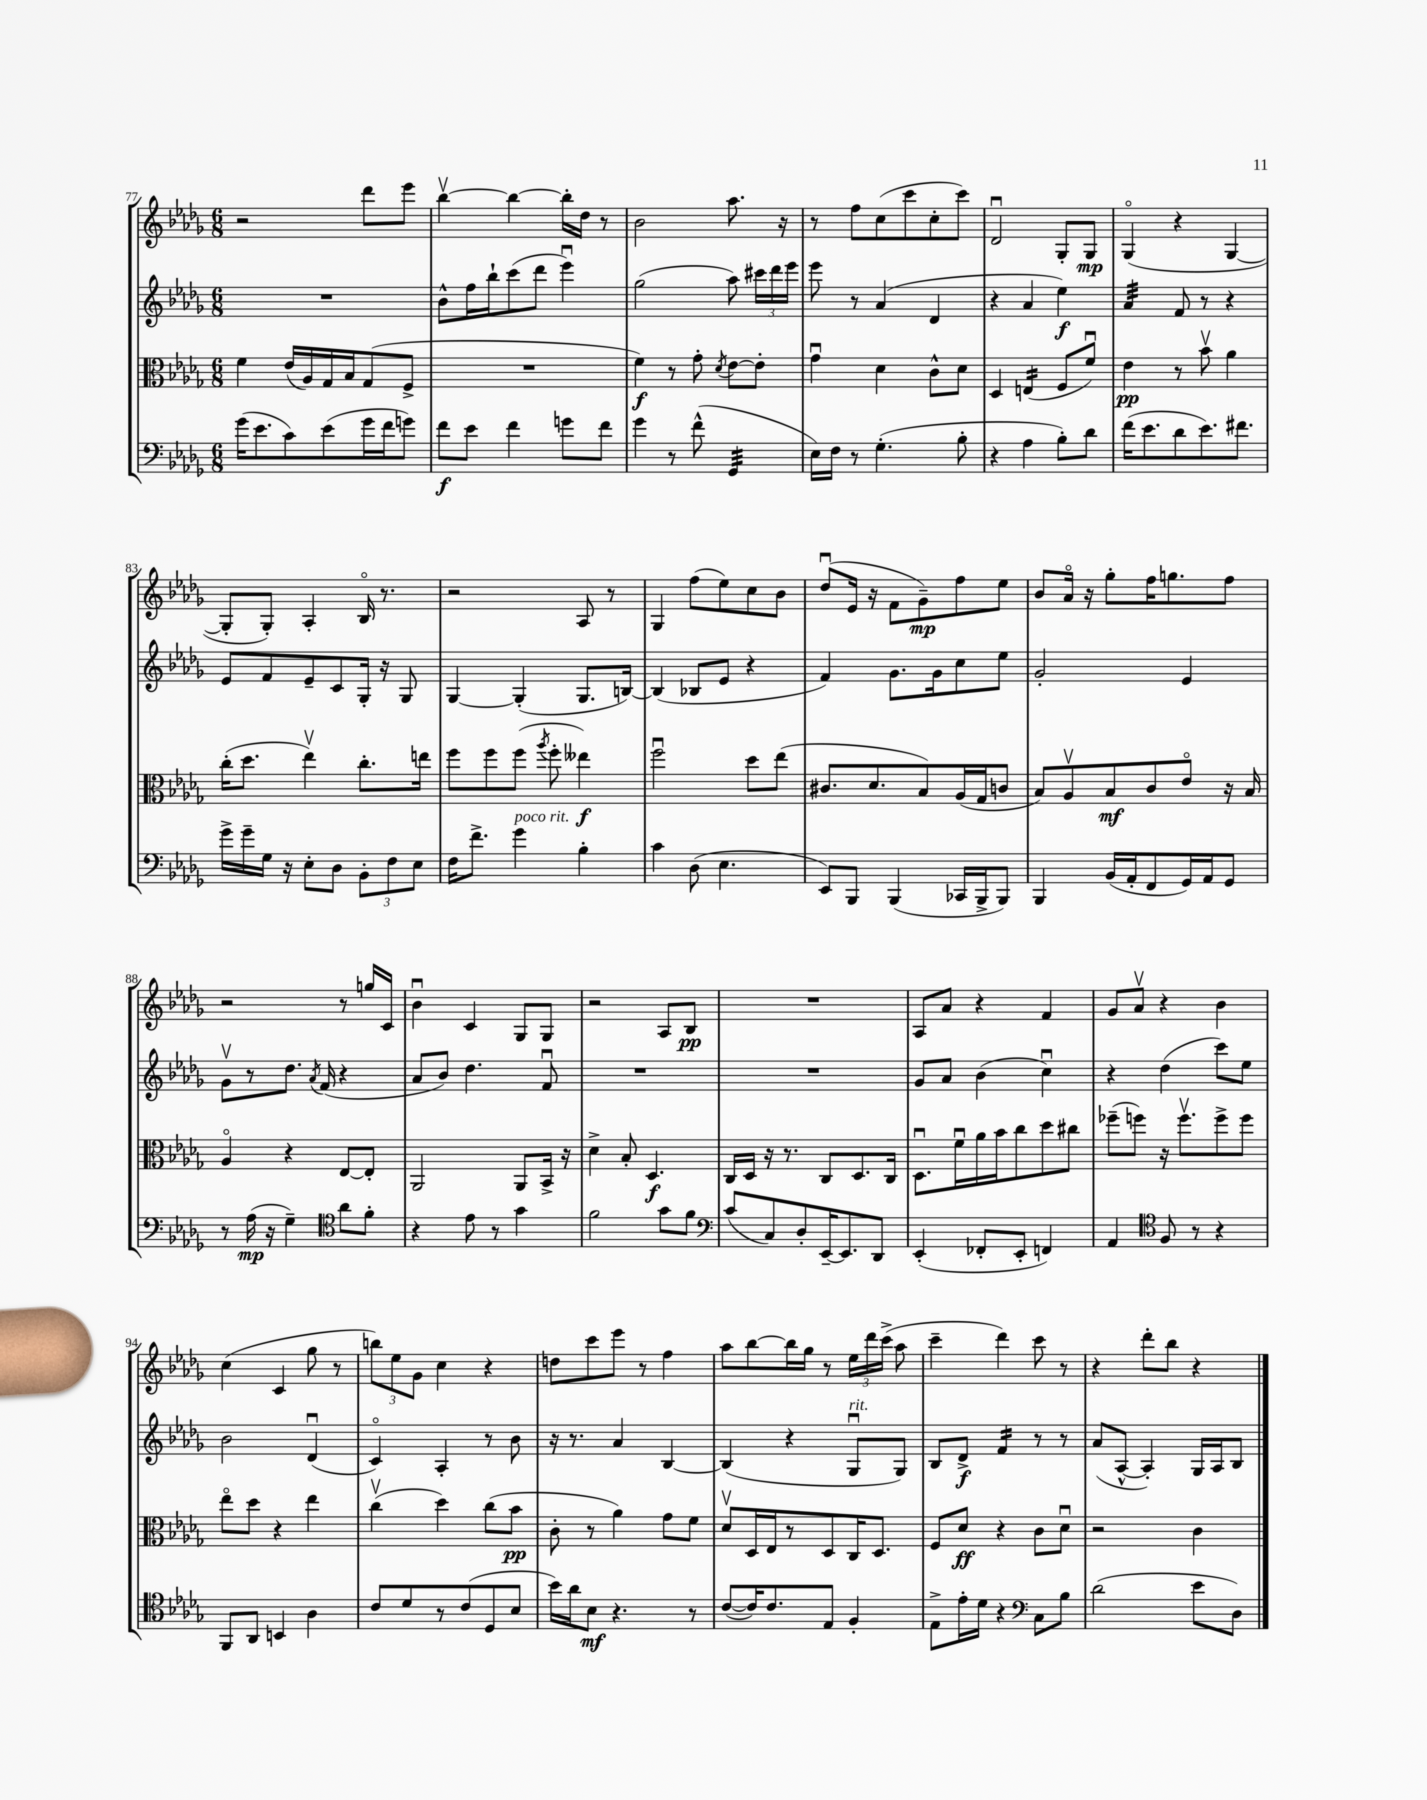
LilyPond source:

<<
\new StaffGroup <<
\new Staff = "s0" {
    \clef treble \key des \major \numericTimeSignature \time 6/8
    \autoBeamOff r2 des'''8[ ees'''8] |
    bes''4~\upbow bes''4~ bes''16[-. des''16] r8 |
    bes'2 aes''8. r16 |
    r8 f''8[ c''8( c'''8 c''8-. c'''8]) |
    des'2\downbow ges8[-. ges8]\mp |
    ges4\flageolet( r4 ges4~ |
    ges8[-. ges8]-.) aes4-. bes16\flageolet r8. |
    r2 aes8 r8 |
    ges4 f''8[( ees''8) c''8 bes'8] |
    des''8[\downbow( ees'16] r16 f'8[ ges'8--\mp) f''8 ees''8] |
    bes'8[ aes'16]\flageolet r16 ges''8[-. f''16 g''8. f''8] |
    r2 r8 g''16[ c'16] |
    bes'4\downbow c'4 ges8[ ges8] |
    r2 aes8[ bes8]\pp |
    R2. |
    aes8[ aes'8] r4 f'4 |
    ges'8[ aes'8]\upbow r4 bes'4 |
    c''4( c'4 ges''8 r8 |
    \tuplet 3/2 { b''8[) ees''8 ges'8] } c''4 r4 |
    d''8[ c'''8 ees'''8] r8 f''4 |
    aes''8[ bes''8~ bes''16 ges''16] r8 \tuplet 3/2 { ees''16[ des'''16 c'''16]->( } aes''8 |
    c'''4-- des'''4) c'''8 r8 |
    r4 des'''8[-. bes''8] r4 \bar "|." |
}
\new Staff = "s1" {
    \clef treble \key des \major \numericTimeSignature \time 6/8
    \autoBeamOff R2. |
    bes'8[-^ f''16 bes''16-! c'''8( des'''8] ees'''4\downbow) |
    ges''2( aes''8) \tuplet 3/2 { cis'''16[ des'''16 ees'''16] } |
    ees'''8 r8 aes'4( des'4 |
    r4 aes'4 ees''4\f) |
    aes'4:32 f'8 r8 r4 |
    ees'8[ f'8 ees'8-- c'8 ges16]-. r16 ges8 |
    ges4~ ges4-.( ges8.[ b16]~) |
    b4( bes8[ ees'8] r4 |
    f'4) ges'8.[ ges'16 c''8 ees''8] |
    ges'2-. ees'4 |
    ges'8[\upbow r8 des''8.] \acciaccatura { aes'8 } f'16( r4 |
    aes'8[ bes'8]) des''4. f'8\downbow |
    R2. |
    R2. |
    ges'8[ aes'8] bes'4( c''4\downbow) |
    r4 des''4( c'''8[) ees''8] |
    bes'2 des'4\downbow( |
    c'4\flageolet) aes4-. r8 bes'8 |
    r16 r8. aes'4 bes4~ |
    bes4( r4 ges8[\downbow^\markup { \italic "rit." } ges8]) |
    bes8[ des'8]->\f f'4:16 r8 r8 |
    aes'8[( aes8]~-^ aes4-.) ges16[ aes16 bes8] \bar "|." |
}
\new Staff = "s2" {
    \clef alto \key des \major \numericTimeSignature \time 6/8
    \autoBeamOff f'4 ees'16[( aes16) ges16 bes16 ges8( f8]-> |
    R2. |
    f'4\f) r8 ges'8-. \acciaccatura { des'8 } ees'8[~ ees'8]-. |
    ges'4\downbow des'4 c'8[-^ des'8] |
    des4 e4:16( f8[ f'8]\downbow) |
    ees'4\pp r8 bes'8\upbow aes'4 |
    c''16[-.( des''8.] ees''4\upbow) c''8.[-. e''16] |
    f''8[ f''8 f''8]( \acciaccatura { aes''8 } f''8-. eeses''4\f) |
    f''2\downbow des''8[ ees''8]( |
    cis'8.[ des'8. bes8) aes16( ges16 c'8] |
    bes8[) aes8\upbow bes8\mf c'8 ees'8]\flageolet r16 bes16 |
    aes4\flageolet r4 ees8[~ ees8]-. |
    aes,2 aes,8[ bes,16]-> r16 |
    des'4-> bes8-. des4.\f |
    c16[ des16] r16 r8. c8[ des8. c16] |
    des8.[\downbow f'16\downbow aes'16 bes'16 c''8 des''8 cis''8] |
    fes''8[--( f''8]) r16 f''8.[\upbow f''8-> f''8] |
    ees''8[\flageolet des''8] r4 ees''4 |
    c''4\upbow( des''4) c''8[( bes'8]\pp |
    c'8-. r8 aes'4) ges'8[ f'8] |
    des'8[\upbow des16 ees16 r8 des8 c16 des8.] |
    f8[ des'8]\ff r4 c'8[ des'8]\downbow |
    r2 c'4 \bar "|." |
}
\new Staff = "s3" {
    \clef bass \key des \major \numericTimeSignature \time 6/8
    \autoBeamOff ges'16[( ees'8. c'8) ees'8( ges'16 f'16 g'8]) |
    f'8[\f ees'8] f'4 g'8[ f'8] |
    ges'4 r8 f'8-^( ges,4:32 |
    ees16[) f16] r8 ges4.-.( bes8-. |
    r4 aes4 bes8[-.) des'8] |
    f'16[( ees'8. des'8 ees'8.) fis'8.] |
    ges'16[-> ges'16-- ges16] r16 ees8[-. des8] \tuplet 3/2 { bes,8[-. f8 ees8] } |
    f16[ f'8.]-> ges'4^\markup { \italic "poco rit." } bes4-. |
    c'4 des8( ees4. |
    ees,8[) bes,,8] bes,,4( ces,16[ bes,,16-> bes,,8]) |
    bes,,4 bes,16[( aes,16-. f,8 ges,16) aes,16 ges,8] |
    r8 aes16\mp( r16 ges4--) \clef tenor aes'8[ f'8]-. |
    r4 ees'8 r8 ges'4 |
    f'2 ges'8[ f'8] |
    \clef bass c'8[( c8) des8-. ees,16~-- ees,8. des,8] |
    ees,4-.( fes,8[-. ees,8]-. f,4) |
    aes,4 \clef tenor f8 r8 r4 |
    f,8[ aes,8] b,4 aes4 |
    c'8[ des'8 r8 c'8( des8 bes8] |
    bes'16[) aes'16 bes8]\mf r4. r8 |
    c'8[~( c'16) c'8. ees8] f4-. |
    ees8[-> ees'16-. des'16] r4 \clef bass c8[ bes8] |
    des'2( ees'8[ des8]) \bar "|." |
}
>>
>>
\layout { \context { \Score currentBarNumber = #77 } }
